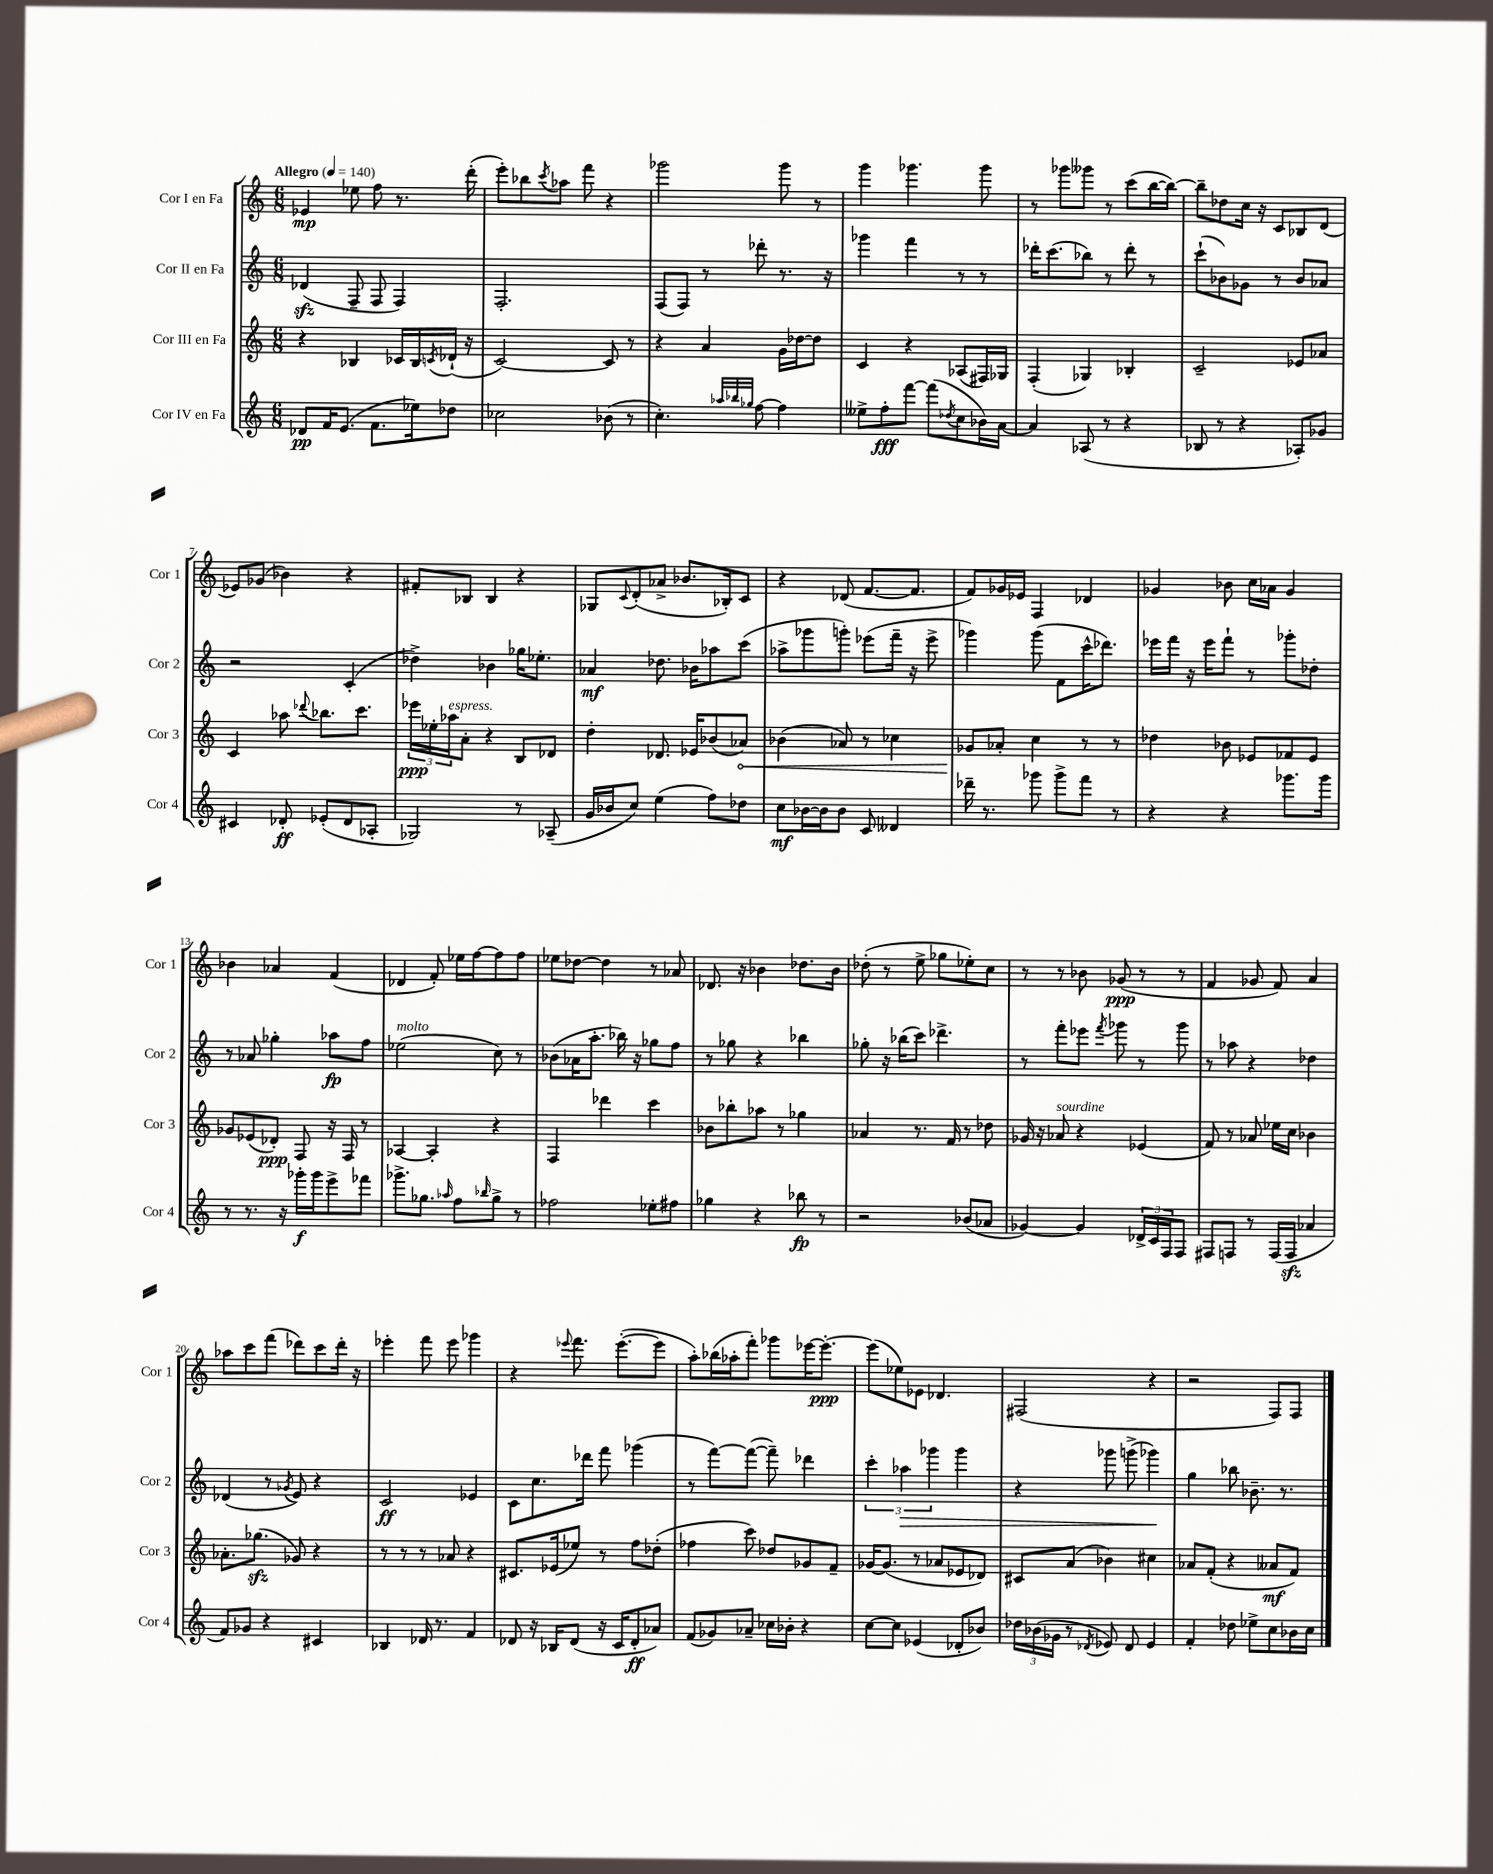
<<
\new StaffGroup <<
\new Staff = "s0" \with { instrumentName = "Cor I en Fa" shortInstrumentName = "Cor 1" } {
    \clef treble \key c \major \numericTimeSignature \time 6/8 \tempo "Allegro" 4 = 140
    ees'4\mp ees''8 f''8 r8. d'''16-.( |
    e'''8-.) bes''8 \acciaccatura { c'''8 } aes''8 f'''8 r4 |
    ges'''2 ges'''8 r8 |
    g'''4 ges'''4. ges'''8 |
    r8 ges'''8 geses'''8 r8 c'''8( b''16~ b''16~) |
    b''8-- des''8 c''16 r16 c'8 bes8 d'8( |
    ees'8) ges'8( bes'4) r4 |
    fis'8-. bes8 bes4 r4 |
    ges8 \appoggiatura { c'8 } d'8-.( aes'8-> bes'8. bes16-.) c'8 |
    r4 des'8( f'8.~ f'8. |
    f'8) ges'16 ees'16 f4 des'4 |
    ges'4 bes'8 c''16 aes'16 ges'4 |
    bes'4 aes'4 f'4( |
    des'4 f'8-.) ees''16 f''16~ f''8 f''8 |
    ees''8 des''8~ des''4 r8 aes'8 |
    des'8. r16 bes'4 des''8. bes'16 |
    des''8-.( r8 e''8-> ges''8 ees''8-.) c''8 |
    r8 r8 bes'8 ges'8\ppp( r8 r8 |
    f'4 ges'8 f'8) a'4 |
    aes''8 c'''8 f'''8( des'''8) c'''8 des'''16-. r16 |
    ees'''4-. f'''8 ees'''8 ges'''4 |
    r4 \appoggiatura { ees'''8 } f'''8. ees'''8.~-.( ees'''8 |
    a''8-.) bes''16( aes''16-. f'''8-.) ges'''8 ees'''16~ ees'''8.~-.\ppp |
    ees'''8( ees''8) ees'8 des'4. |
    fis2( r4 |
    r2 f8) f8 \bar "|." |
}
\new Staff = "s1" \with { instrumentName = "Cor II en Fa" shortInstrumentName = "Cor 2" } {
    \clef treble \key c \major \numericTimeSignature \time 6/8
    des'4\sfz( f8-- f8 f4) |
    f2.-. |
    f8( f8) r8 des'''8-. r8. r16 |
    ges'''4 f'''4 r8 r8 |
    des'''16-. c'''8.( bes''8) r8 des'''8-. r8 |
    c'''8-!( bes'8) ges'8 r8 bes'8 aes'8 |
    r2 c'4-.( |
    des''4->) bes'4 ges''16 ees''8.-. |
    aes'4\mf des''8. bes'16 aes''8 c'''8( |
    aes''8-> ges'''8 g'''8-.) ees'''8( f'''16-- r16 ees'''8-> |
    ges'''4) ges'''8( f'8 c'''16-^ des'''8.) |
    ees'''16 f'''16 r16 ees'''16 f'''8-! r8 ges'''8-. des''8-. |
    r8 aes'8 ges''4-. aes''8\fp f''8 |
    ees''2^\markup { \italic "molto" }( c''8) r8 |
    bes'8( aes'16 a''8.-. bes''16) r16 ges''8 f''8 |
    r8 ges''8 r4 bes''4 |
    ges''8-. r16 bes''16( c'''8) des'''4.-> |
    r8 f'''8-. ees'''8 \acciaccatura { f'''8 } ges'''8 r8 ges'''8 |
    r8 aes''8 r4 des''4 |
    des'4( r8 \acciaccatura { ges'8 } e'8) r4 |
    c'2\ff ees'4 |
    c'8 c''8. des'''16 f'''8 ges'''4( |
    r8 f'''8~) f'''8~( f'''8--) des'''4 |
    \tuplet 3/2 { c'''4-. aes''4\> ges'''4 } ges'''4 |
    r4 ges'''8 g'''8->( ges'''4\!) |
    g''4 bes''8 bes'8.-- r8. \bar "|." |
}
\new Staff = "s2" \with { instrumentName = "Cor III en Fa" shortInstrumentName = "Cor 3" } {
    \clef treble \key c \major \numericTimeSignature \time 6/8
    r4 bes4 ces'16 bes16 \acciaccatura { c'8 } des'16-!( r16 |
    c'2~) c'8 r8 |
    r4 a'4 g'16 des''16~ des''8 |
    c'4 r4 aes8( fis16) ges16 |
    f4-.( ges4) bes4-. |
    c'2-- ees'8 aes'8 |
    c'4 aes''8 \appoggiatura { des'''8 } bes''8. c'''8. |
    \tuplet 3/2 { ees'''16\ppp ees''16-. aes''16^\markup { \italic "espress." } } a'8-. r4 b8 des'8 |
    d''4-. des'8. ees'16 bes'8( \once \override Hairpin.circled-tip = ##t aes'8\<) |
    bes'4( aes'8) r8 ces''4 |
    ges'8\! aes'8-. c''4 r8 r8 |
    des''4 bes'8 ees'8 fes'8 ees'8 |
    ges'8 ees'8( des'8-.\ppp) f8 r16 f16 r8 |
    aes4~ aes4-. r4 |
    f4 des'''4 c'''4 |
    bes'8 bes''8-. aes''8 r8 ges''4 |
    aes'4 r8. f'16 r8 des''8 |
    ges'16 r16 aes'8^\markup { \italic "sourdine" } r4 ees'4( |
    f'8) r8 aes'8 ees''16 c''16 bes'4 |
    aes'8.-. ges''8.\sfz( ges'8) r4 |
    r8 r8 r8 aes'8 r4 |
    cis'8. ees'16( ees''8) r8 f''8 des''8-.( |
    fes''4 c'''8) des''8 ges'8 f'8-- |
    ges'16~ ges'8.( r8 aes'8 ees'8 des'8) |
    cis'8 a'8( bes'4) cis''4 |
    aes'8 f'8-.( r4 aeses'8\mf f'8) \bar "|." |
}
\new Staff = "s3" \with { instrumentName = "Cor IV en Fa" shortInstrumentName = "Cor 4" } {
    \clef treble \key c \major \numericTimeSignature \time 6/8
    des'8\pp f'16 e'8.( f'8. ees''16) des''8 |
    ces''2 bes'8( r8 |
    c''4.-.) \grace { aes''32 bes''32 ges''32 } f''8~ f''4 |
    eeses''8-> f''8-.\fff f'''8~ f'''8( \acciaccatura { des''8 } c''8 bes'16) a'16~ |
    a'4 aes8( r8 r4 |
    bes8 r8 r4 aes8-.) ges'8 |
    cis'4 des'8-.\ff ees'8-.( des'8 aes8-. |
    ges2) r8 aes8--( |
    g'16 bes'16 c''8) e''4( f''8) des''8 |
    c''8\mf bes'16~ bes'16 bes'8 c'8 deses'4 |
    des'''16-- r8. ges'''8 ges'''8-> f'''8 r8 |
    r4 r4 ges'''8. ges'''16 |
    r8 r8. r16 ges'''16-.\f ges'''16 e'''8-> fes'''8 |
    ges'''8.-> ges''8. \grace { aes''16 } f''8 \grace { bes''16 } ges''8-> r8 |
    fes''2 ees''8-. fis''8 |
    ges''4 r4 bes''8\fp r8 |
    r2 bes'8( aes'8 |
    ges'4~) ges'4 \tuplet 3/2 { des'16-> c'16 f16 } f8 |
    fis8 f8 r8 f16( f16\sfz aes'4 |
    f'8) ges'8 r4 cis'4 |
    bes4 des'16 r8. f'4 |
    des'8 r16 bes16 des'8( r16 c'16 des'8-.\ff aes'8) |
    f'8( ges'8) aes'8-- ces''16 bes'16-. r4 |
    c''8~ c''8 ees'4( des'8-. bes'8) |
    \tuplet 3/2 { des''16 bes'16( ges'16 } r8 \acciaccatura { des'8 } ees'8) des'8 ees'4 |
    f'4-. des''8 ees''8-> c''8 bes'16 c''16 \bar "|." |
}
>>
>>
